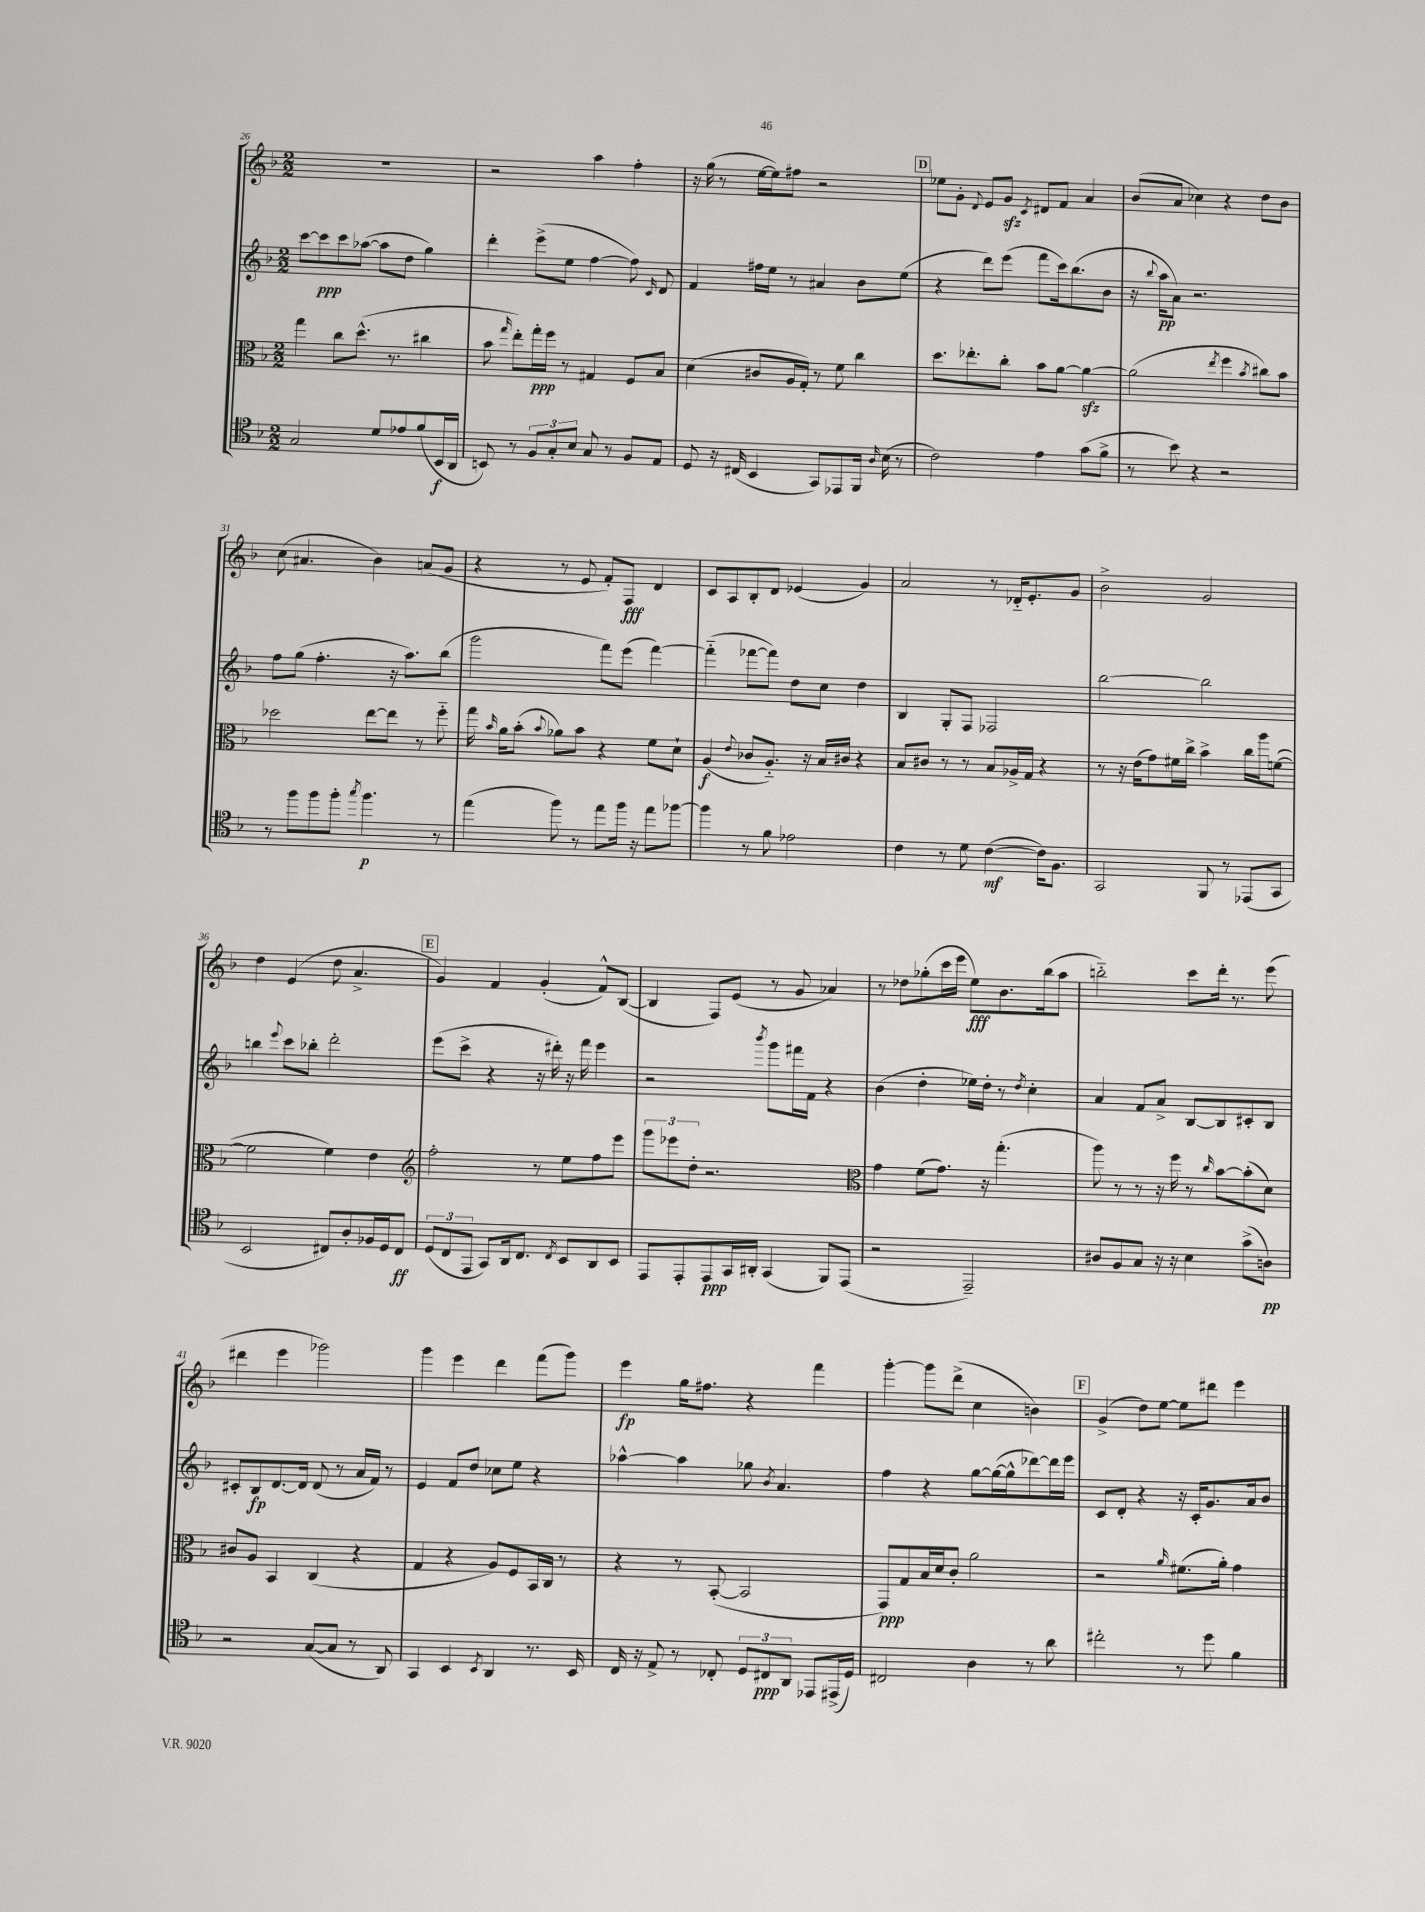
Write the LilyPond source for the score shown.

<<
\new StaffGroup <<
\new Staff = "s0" {
    \clef treble \key f \major \numericTimeSignature \time 2/2
    \autoBeamOff R1 |
    r2 a''4 f''4-. |
    r16 g''16( r8 e''16[~ e''16) fis''8] r2 |
    \mark \markup { \box "D" } ees''8[ g'8]-. \appoggiatura { d'8 } e'8[ g'8]\sfz \acciaccatura { c'8 } dis'8[ f'8] a'4 |
    bes'8[( a'8] ces''4) r4 d''8[ bes'8] |
    c''8( ais'4. bes'4) a'8[( g'8] |
    r4 r8 e'8 f'8[-.) f8]\fff d'4 |
    c'8[ a8 bes8-. d'8] ees'4( g'4) |
    a'2 r8 des'16[-_ e'8.-. g'8] |
    bes'2-> g'2 |
    d''4 e'4( d''8 a'4.-> |
    \mark \markup { \box "E" } g'4) f'4 g'4-.( f'8[-^) bes8]~( |
    bes4 f8[) e'8]( r8 g'8 aes'4) |
    r8 des''8[ ges''8-.( c'''16 e'''16] e''8[\fff) bes'8. bes''16( a''8] |
    b''2-_) c'''8[ d'''16]-. r8. e'''8( |
    dis'''4 e'''4 ges'''2) |
    g'''4 e'''4 d'''4 f'''8[( g'''8]) |
    e'''4\fp g''16[ fis''8.] r4 f'''4 |
    g'''4~-. g'''8[ d'''8]->( c''4 b'4) |
    \mark \markup { \box "F" } g'4->( d''8[) e''8]~ e''8[ dis'''8] e'''4 \bar "|." |
}
\new Staff = "s1" {
    \clef treble \key f \major \numericTimeSignature \time 2/2
    \autoBeamOff c'''8[~ c'''8\ppp c'''8 aes''8]~( aes''8[ d''8] g''4) |
    d'''4-. e'''8[->( e''8] f''4~ f''8) \grace { c'16 } d'8 |
    f'4 fis''16[ e''16] r8 ais'4 bes'8[ e''8]( |
    \mark \markup { \box "D" } r4 d'''8[) e'''8]( f'''8[ c'''16) bes''8.( bes'8] |
    r16 \appoggiatura { bes''8 } a''16[\pp a'8]) r2. |
    f''8[ g''8]( f''4.-. r16 a''8.[) bes''8]( |
    g'''2 f'''8[) e'''8]( f'''4~) |
    f'''4-_( fes'''8[~ fes'''8]) d''8[ c''8] d''4 |
    bes4 g8[-. f8] fes2 |
    bes''2~ bes''2 |
    b''4 \appoggiatura { e'''8 } c'''8[ bes''8]-. d'''2-. |
    \mark \markup { \box "E" } e'''8[( c'''8]-> r4 r16 dis'''16-.) r16 f'''16 e'''4 |
    r2 \acciaccatura { bes'''8 } g'''8[ fis'''16 f'16] r4 |
    bes'4( d''4-. ees''16[) d''16]-. r8 \acciaccatura { d''8 } c''4-. |
    a'4 f'8[ a'8]-> bes8[~ bes8 cis'8-. bes8] |
    cis'8[-. bes8\fp d'8.~ d'16] d'8( r8 a'16[ f'16]) r8 |
    e'4 f'8[ d''8] ces''8[ e''8] r4 |
    aes''4~-^ aes''4 ges''8 \acciaccatura { bes'8 } a'4. |
    f''4 r4 g''8[~ g''16~( g''16-^ des'''8~) des'''16 e'''16] |
    \mark \markup { \box "F" } c'8[ d'8]-. r4 r16 c'16[-. g'8. a'16 bes'8] \bar "|." |
}
\new Staff = "s2" {
    \clef alto \key f \major \numericTimeSignature \time 2/2
    \autoBeamOff g''4 c''8[ d''8.]-^( r8. cis''4 |
    bes'8 \grace { g''16 } e''8[-.) g''16-.\ppp f''16] r8 gis4 f8[ bes8] |
    d'4( cis'8[ a16 g16]-.) r8 f'8 c''4 |
    \mark \markup { \box "D" } d''8.[ ees''8.-. c''8]-. bes'8[ a'8]~ a'4~\sfz |
    a'2( \acciaccatura { e''8 } f''4 \acciaccatura { bes'8 } cis''8[) bes'8] |
    des''2 e''8[~ e''8] r8 f''8-_ |
    g''16 \grace { bes'16 } a'16[ bes'8]-.( \appoggiatura { bes'8 } aes'8[) bes'8] r4 f'8[ d'8]-! |
    a4\f( \appoggiatura { e'8 } ces'8[ a8.]-_) r16 bes16[ cis'16] r4 |
    bes8[ cis'8] r8 r8 bes8[ aes16-> g16] r4 |
    r8 r16 e'16[( g'8) fis'16 c''16]-> bes'4-> c''16[ a''16 f'8]~( |
    f'2 f'4) e'4 |
    \mark \markup { \box "E" } \clef treble f''2-. r8 e''8[ f''8 e'''8] |
    \tuplet 3/2 { g'''8[ ees'''8 d''8]-. } r2. |
    \clef alto g'4 f'8[( g'8.]) r16 g''4.-.( |
    a''8) r8 r8 r16 f''16 r8 \grace { c''16 } bes'8[~ bes'8-.( d'8]) |
    cis'8[ a8] bes,4 c4( r4 |
    g4 r4 a8[) f8 bes,16 c16] r8 |
    r4 r8 bes,8~-.( bes,2 |
    g,8[\ppp) g8 bes16 d'16 c'8]-. a'2 |
    \mark \markup { \box "F" } r2 \grace { a'16 } fis'8.[( a'16]-.) g'4 \bar "|." |
}
\new Staff = "s3" {
    \clef tenor \key f \major \numericTimeSignature \time 2/2
    \autoBeamOff g2 d'8[ ees'8 f'8( bes,16\f a,16] |
    b,8) r8 \tuplet 3/2 { f8[ g8-. bes8] } g8 r8 f8[ e8] |
    d8 r16 cis16( bes,4 g,8[) ees,8 f,16] \grace { a16 } bes16( r8 |
    \mark \markup { \box "D" } c'2) e'4 g'8[( f'8]-> |
    r8 bes'8) r4 r2 |
    r8 f''8[ f''8 f''8]-. \acciaccatura { g''8 } f''4.\p r8 |
    e''4( f''8) r8 e''8[ f''16] r16 e''8[ fes''8]~ |
    fes''4 r8 f'8 ees'2 |
    c'4 r8 d'8 c'4~\mf( c'16[) f8.] |
    g,2 f,8 r8 ees,8[( g,8] |
    bes,2 cis8[) a8-. fes16 d16 cis8]\ff |
    \mark \markup { \box "E" } \tuplet 3/2 { d8[( c8 e,8] } g,8[) a,16 c8.] \acciaccatura { c8 } bes,8[ a,8 bes,8] |
    e,8[ e,8-. e,8\ppp g,16 ais,16]-. g,4( f,8[) e,8]( |
    r2 e,2--) |
    ais8[ f8 g8] r16 r16 bes4 g'8[->( a8]\pp) |
    r2 g8[~( g8] r8 a,8) |
    g,4 bes,4 \acciaccatura { bes,8 } a,4 r8. bes,16 |
    c16 r16 e8-> r8 ces8-. \tuplet 3/2 { d8[ cis8\ppp a,8] } ees,8[ eis,16->( d16]) |
    cis2 a4 r8 a'8 |
    \mark \markup { \box "F" } cis''2-. r8 d''8 f'4 \bar "|." |
}
>>
>>
\layout { \context { \Score currentBarNumber = #26 } }
